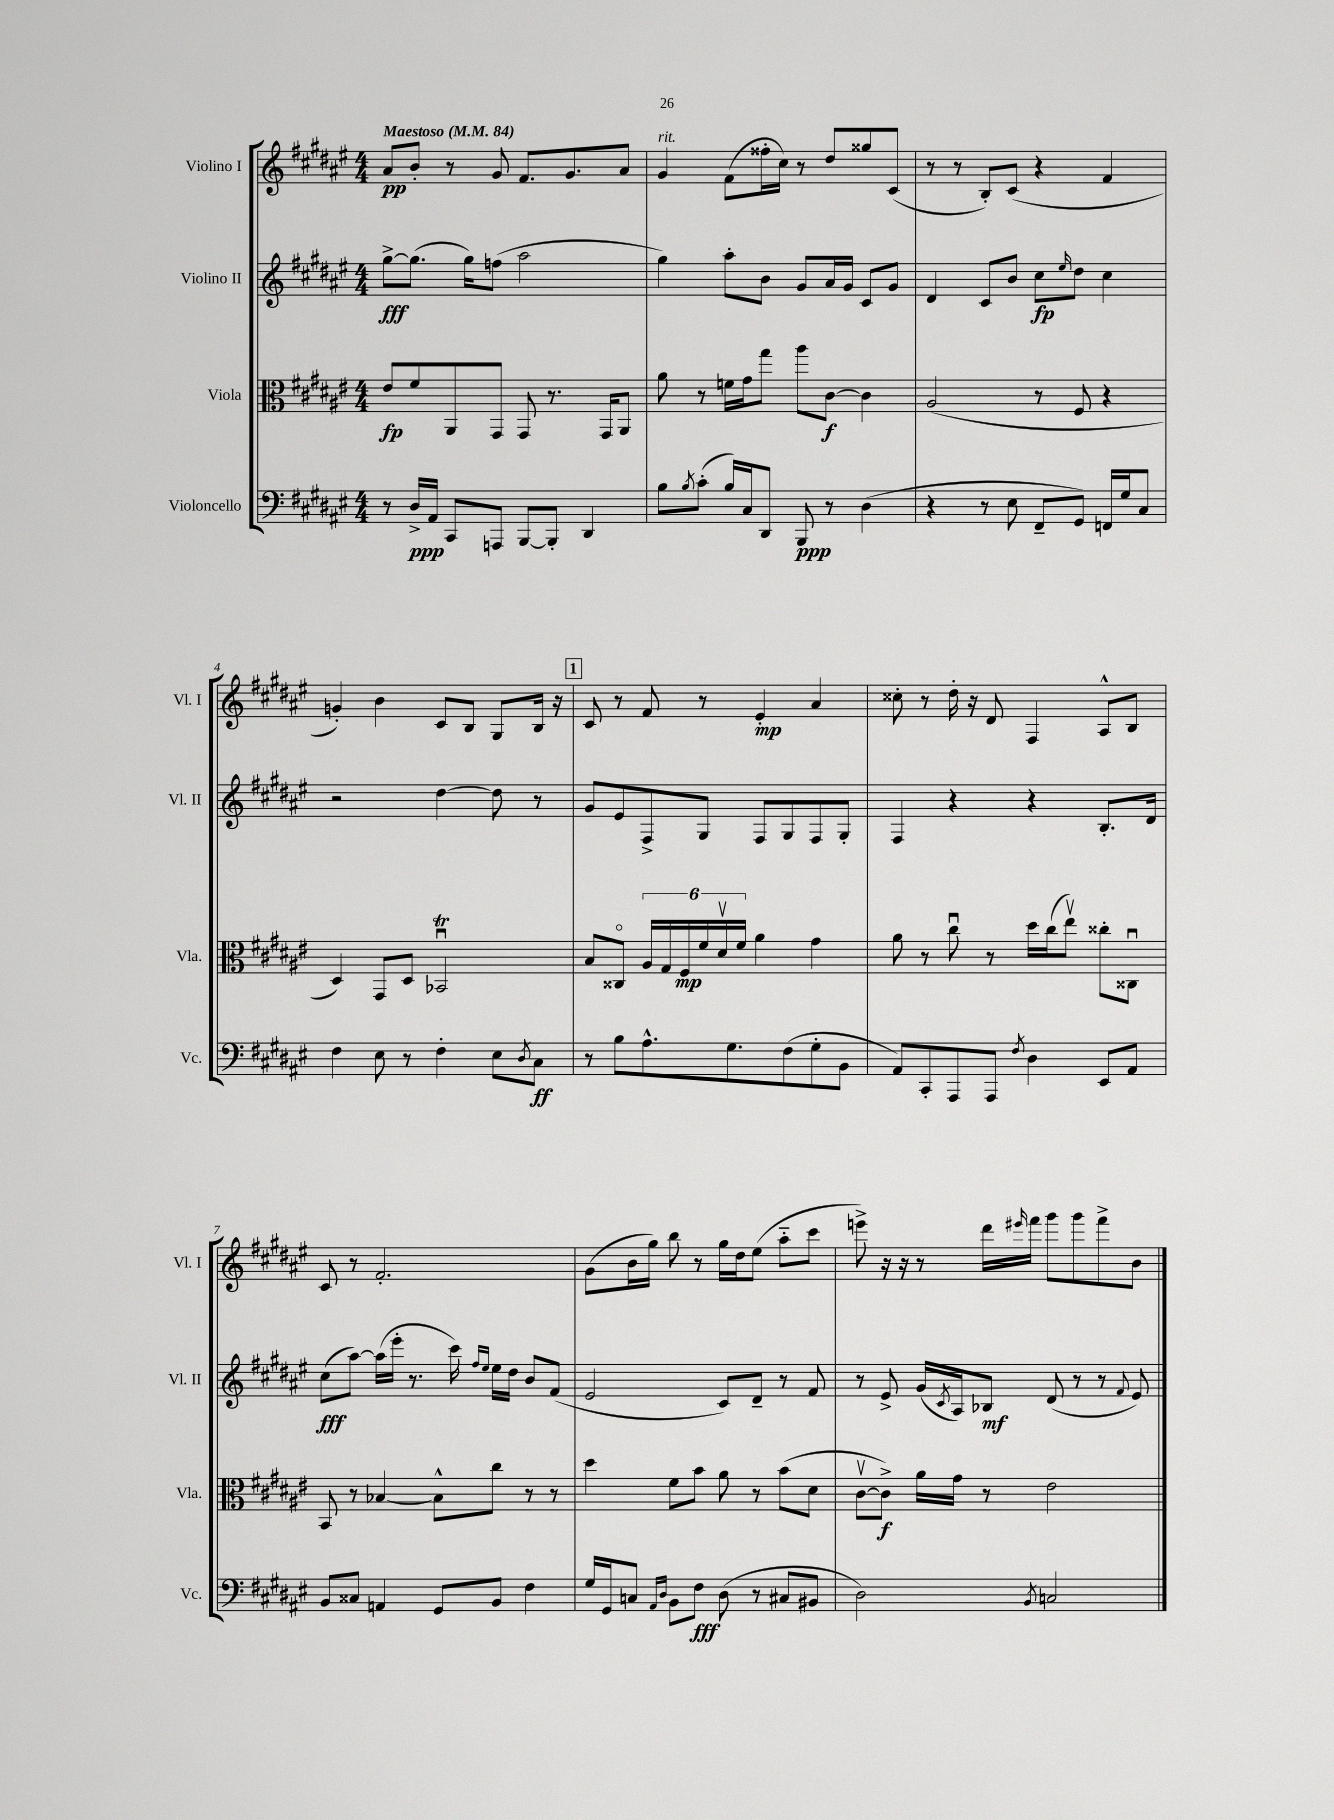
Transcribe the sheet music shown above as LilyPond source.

<<
\new StaffGroup <<
\new Staff = "s0" \with { instrumentName = "Violino I" shortInstrumentName = "Vl. I" } {
    \clef treble \key fis \major \numericTimeSignature \time 4/4 \tempo "Maestoso" 4 = 84
    ais'8\pp b'8-. r8 gis'8 fis'8. gis'8. ais'8 |
    gis'4^\markup { \italic "rit." } fis'8( fisis''16-. cis''16) r8 dis''8 gisis''8 cis'8( |
    r8 r8 b8-.) cis'8( r4 fis'4 |
    g'4-.) b'4 cis'8 b8 gis8 b16 r16 |
    \mark \markup { \box "1" } cis'8 r8 fis'8 r8 eis'4-.\mp ais'4 |
    cisis''8-. r8 dis''16-. r16 dis'8 fis4 ais8-^ b8 |
    cis'8 r8 fis'2.-. |
    gis'8( b'16 gis''16) b''8 r8 gis''16 dis''16 eis''8( ais''8-_ cis'''8 |
    e'''8->) r16 r16 r8 dis'''16 \grace { eis'''16 } fis'''16 gis'''8 gis'''8 fis'''8-> b'8 \bar "|." |
}
\new Staff = "s1" \with { instrumentName = "Violino II" shortInstrumentName = "Vl. II" } {
    \clef treble \key fis \major \numericTimeSignature \time 4/4
    gis''8~->\fff gis''8.( gis''16) f''8( ais''2 |
    gis''4) ais''8-. b'8 gis'8 ais'16 gis'16 cis'8 gis'8 |
    dis'4 cis'8 b'8 cis''8\fp \grace { eis''16 } dis''8 cis''4 |
    r2 dis''4~ dis''8 r8 |
    \mark \markup { \box "1" } gis'8 eis'8 fis8-> gis8 fis8 gis8 fis8 gis8-. |
    fis4 r4 r4 b8.-. dis'16 |
    cis''8\fff( ais''8~) ais''16( eis'''16-. r8. cis'''16) \grace { fis''16 eis''16 } eis''16 dis''16 b'8 fis'8( |
    eis'2 cis'8) dis'8-- r8 fis'8 |
    r8 eis'8-> gis'16( \acciaccatura { cis'8 } ais16) bes8\mf dis'8( r8 r8 \appoggiatura { fis'8 } eis'8) \bar "|." |
}
\new Staff = "s2" \with { instrumentName = "Viola" shortInstrumentName = "Vla." } {
    \clef alto \key fis \major \numericTimeSignature \time 4/4
    eis'8\fp fis'8 ais,8 gis,8 gis,8 r8. gis,16 ais,8 |
    ais'8 r8 f'16 gis'16 gis''8 ais''8 cis'8~\f cis'4 |
    ais2( r8 fis8 r4 |
    dis4) gis,8 dis8 bes,2\downbow\trill |
    \mark \markup { \box "1" } b8 cisis8\flageolet \tuplet 6/4 { ais16 gis16 fis16\mp fis'16 dis'16\upbow fis'16 } ais'4 gis'4 |
    ais'8 r8 cis''8\downbow r8 dis''16 cis''16( eis''8\upbow) cisis''8-. cisis8\downbow |
    b,8 r8 bes4~ bes8-^ cis''8 r8 r8 |
    dis''4 fis'8 b'8 ais'8 r8 b'8( dis'8 |
    cis'8~\upbow cis'8->\f) ais'16 gis'16 r8 eis'2 \bar "|." |
}
\new Staff = "s3" \with { instrumentName = "Violoncello" shortInstrumentName = "Vc." } {
    \clef bass \key fis \major \numericTimeSignature \time 4/4
    r8 dis16->\ppp ais,16 cis,8 a,,8 b,,8~ b,,8-. dis,4 |
    b8 \acciaccatura { b8 } cis'8-.( b16) cis16 dis,8 b,,8\ppp r8 dis4( |
    r4 r8 eis8 fis,8-- gis,8) f,16 gis16 cis8 |
    fis4 eis8 r8 fis4-. eis8 \acciaccatura { dis8 } cis8\ff |
    \mark \markup { \box "1" } r8 b8 ais8.-^ gis8. fis8( gis8-. b,8 |
    ais,8) cis,8-. ais,,8 ais,,8 \acciaccatura { fis8 } dis4 eis,8 ais,8 |
    b,8 cisis8 a,4 gis,8 b,8 fis4 |
    gis16 gis,16 c8 \grace { ais,16 dis16 } b,8 fis8\fff dis8( r8 cis8 bis,8 |
    dis2) \acciaccatura { b,8 } c2 \bar "|." |
}
>>
>>
